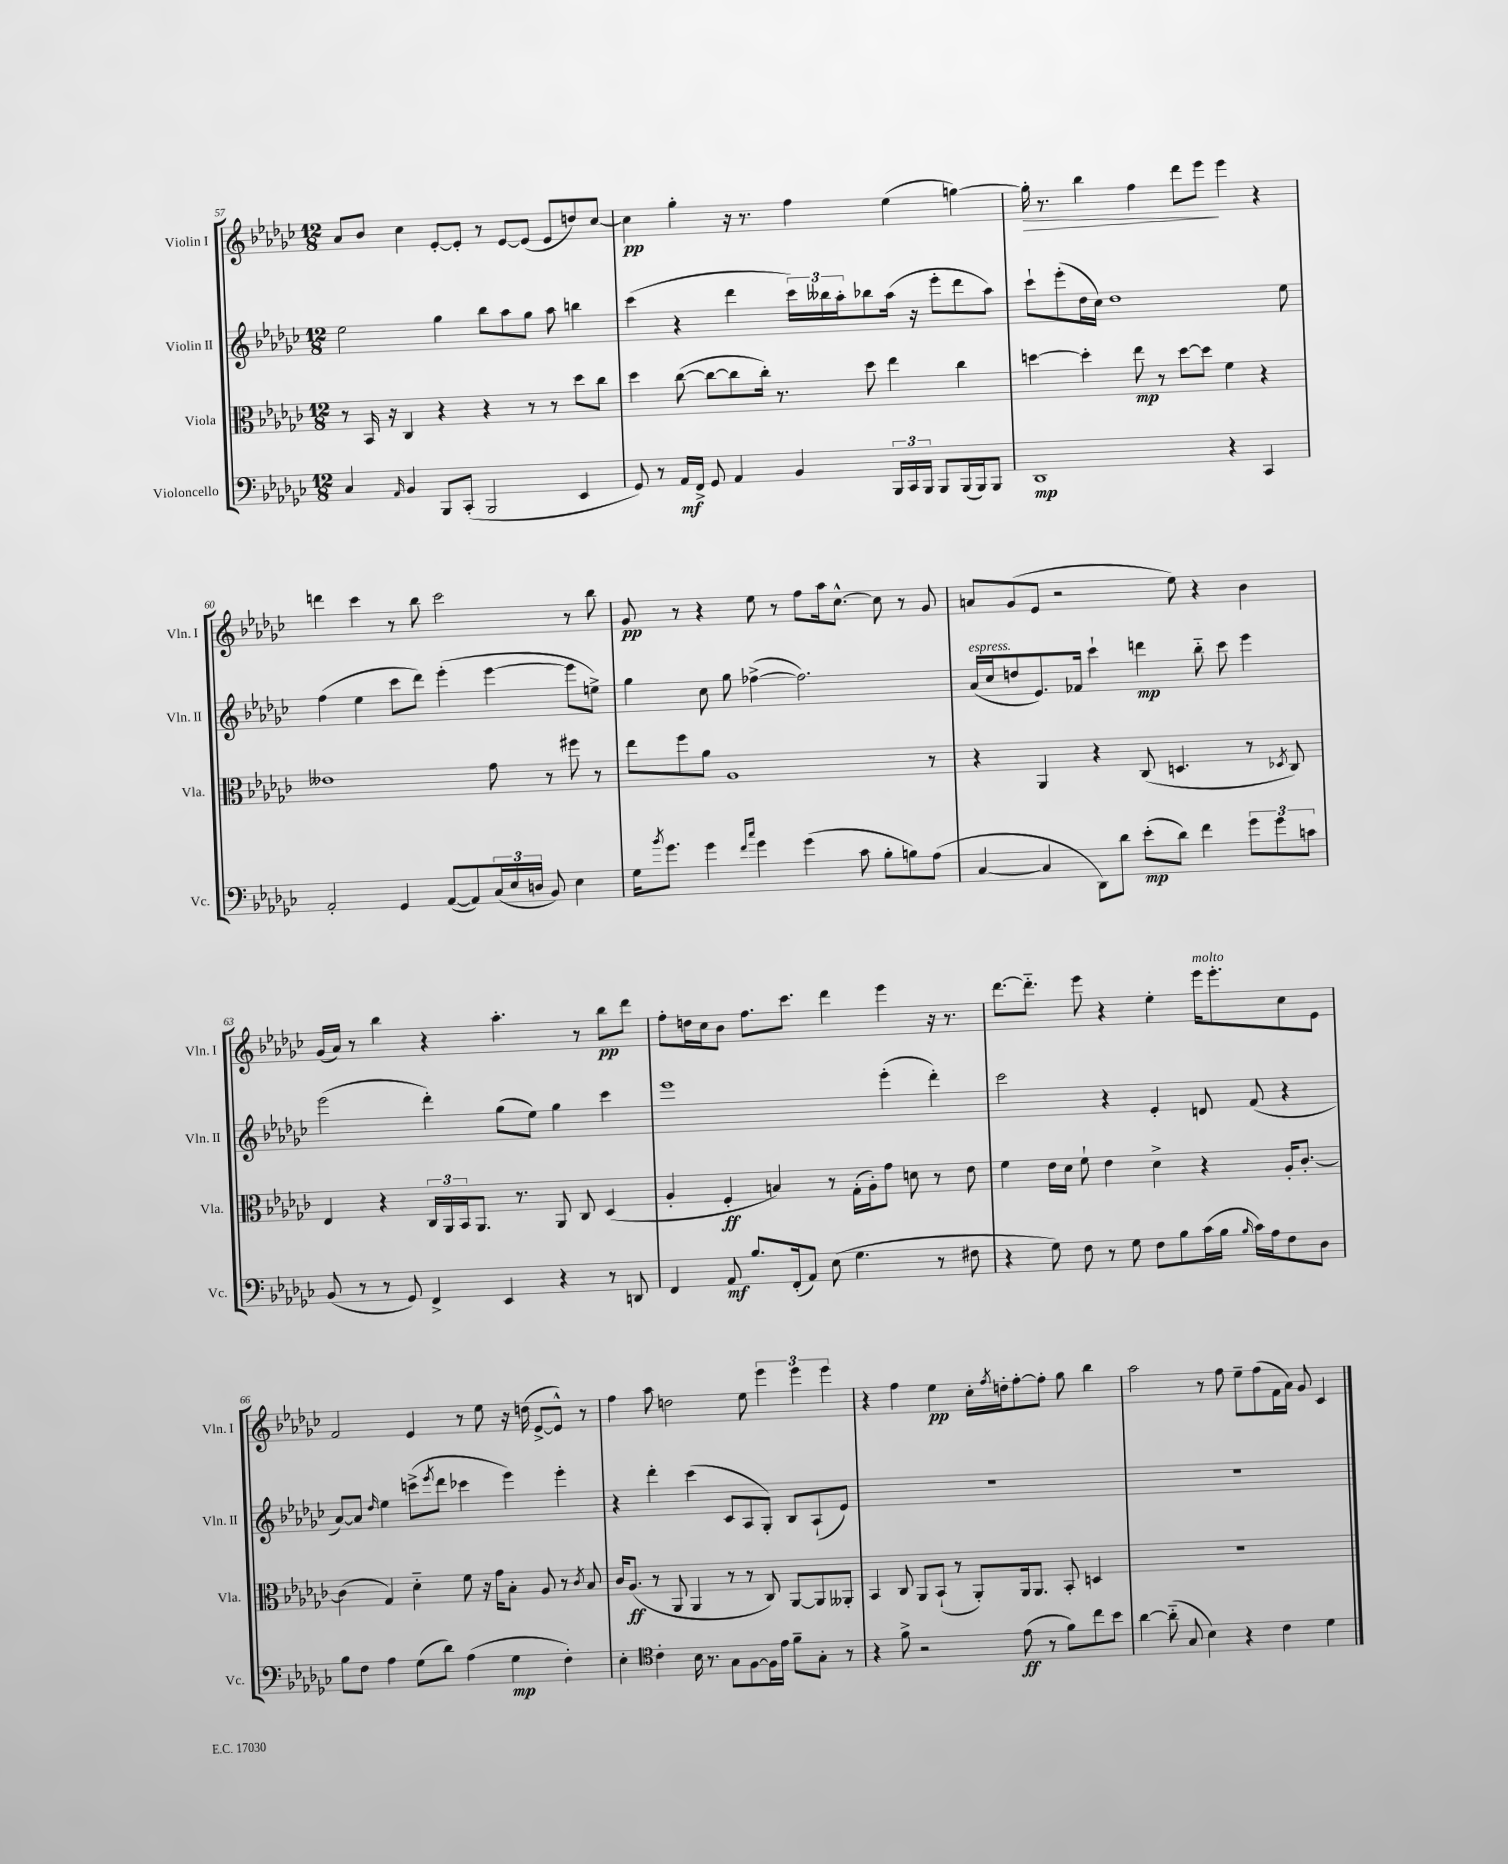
<<
\new StaffGroup <<
\new Staff = "s0" \with { instrumentName = "Violin I" shortInstrumentName = "Vln. I" } {
    \clef treble \key ges \major \numericTimeSignature \time 12/8
    aes'8 bes'8 ces''4 ees'8~-. ees'8-. r8 ees'8~ ees'8( ees'8 d''8) ces''8~ |
    ces''4\pp ges''4-. r16 r8. f''4 ees''4( g''4~) |
    g''16-.\> r8. bes''4 f''4 des'''8 ees'''8\! ees'''4 r4 |
    d'''4 ces'''4 r8 bes''8 ces'''2 r8 bes''8 |
    ges'8\pp r8 r4 ees''8 r8 f''8 aes''16 ces''8.~-^ ces''8 r8 ges'8 |
    a'8 ges'8( ees'8 r2 ees''8) r4 bes'4 |
    ges'16( aes'16) r8 bes''4 r4 aes''4.-. r8 bes''8\pp des'''8 |
    f''8-. d''16 ces''16 bes'8 f''8. ces'''8. des'''4 ees'''4 r16 r8. |
    des'''8.~ des'''8.-_ ees'''8 r4 ees''4-. ees'''16^\markup { \italic "molto" } ees'''8.-. ces''8 ees'8 |
    f'2 ees'4 r8 ees''8 r16 d''16( ees'8~-> ees'8-^) r8 |
    f''4 aes''8 d''2 ees''8 \tuplet 3/2 { ees'''4 ees'''4 ees'''4 } |
    r4 f''4 ees''4\pp ces''16-. \acciaccatura { f''8 } d''16-. f''8~-. f''8-. ges''8 bes''4 |
    aes''2 r8 f''8 ees''8-- f''8( f'16 aes'16) ges'8 ces'4 \bar "|." |
}
\new Staff = "s1" \with { instrumentName = "Violin II" shortInstrumentName = "Vln. II" } {
    \clef treble \key ges \major \numericTimeSignature \time 12/8
    ees''2 ges''4 bes''8 aes''8 ges''8 aes''8 b''4 |
    ces'''4( r4 des'''4 \tuplet 3/2 { ces'''16) beses''16 aes''16-. } bes''8 aes''16( r16 ees'''8-. des'''8 aes''8) |
    ces'''8-! ees'''8-.( des''16 ces''16) des''1 ees''8 |
    f''4( ees''4 ces'''8 des'''8) ees'''4-.( ees'''4~ ees'''8 e''8->) |
    ges''4 ces''8 ges''8 fes''4~->( fes''2.) |
    aes'16^\markup { \italic "espress." }( ces''16 d''8 ees'8.) fes'16 ces'''4-! d'''4\mp bes''8-_ ces'''8 ees'''4 |
    ees'''2( des'''4-.) ges''8( ees''8) ges''4 ces'''4 |
    ees'''1 ees'''4-.( des'''4-.) |
    ces'''2 r4 ees'4-. d'8 f'8( r4 |
    aes'8~) aes'8 \grace { des''16 } ees''4 c'''8->( \acciaccatura { ees'''8 } des'''8 ces'''4 ees'''4) ees'''4-. |
    r4 des'''4-. ces'''4( ces'8 aes8 ges8-.) bes8 aes8-!( ees'8) |
    R1. |
    R1. \bar "|." |
}
\new Staff = "s2" \with { instrumentName = "Viola" shortInstrumentName = "Vla." } {
    \clef alto \key ges \major \numericTimeSignature \time 12/8
    r8 bes,16 r16 ces4 r4 r4 r8 r8 des''8 ces''8 |
    des''4 ces''8~( ces''8~ ces''8 ces''16-.) r8. des''8 ees''4 ces''4 |
    d''4~ d''4-. ees''8\mp r8 d''8~ d''8 f'4 r4 |
    eeses'1 ges'8 r8 fis''8 r8 |
    ees''8 f''8 aes'8 aes1 r8 |
    r4 aes,4 r4 ces8( d4. r8 \acciaccatura { des8 } ces8) |
    ees4 r4 \tuplet 3/2 { ces16 aes,16 bes,16 } aes,8. r8. aes,8 ces8 des4( |
    aes4-. f4-.\ff b4) r8 ges16-.( aes16-.) ges'8 d'8 r8 ees'8 |
    f'4 ees'16 des'16 f'8-! ees'4 des'4-> r4 aes16-. ces'8.~-. |
    ces'4( ges4) des'4-_ f'8 r16 ges'16 bes8-. aes8 r8 \acciaccatura { ces'8 } bes8 |
    ces'16 aes8.\ff( r8 aes,8 aes,4 r8 r8 ces8) aes,8~ aes,8 aeses,8-. |
    bes,4 ces8 aes,8 bes,8-!( r8 aes,8-.) aes,16 aes,8. bes,8-. d4 |
    R1. \bar "|." |
}
\new Staff = "s3" \with { instrumentName = "Violoncello" shortInstrumentName = "Vc." } {
    \clef bass \key ges \major \numericTimeSignature \time 12/8
    ces4 \grace { aes,16 } bes,4 bes,,8 ces,8-.( bes,,2 ees,4 |
    ges,8) r8 aes,16\mf f,16-> ges,8 aes,4 bes,4 \tuplet 3/2 { bes,,16 ces,16 bes,,16 } bes,,8 bes,,16( bes,,16) bes,,8 |
    des,1\mp r4 ces,4 |
    aes,2-. ges,4 aes,8~( aes,8) \tuplet 3/2 { ces16( ees16 d16 } bes,8) ees4 |
    ges16 \acciaccatura { bes'8 } ges'8. ges'4 \grace { f'16 ces''16 } ges'4 ges'4( ces'8 bes8-. b8) aes8( |
    ces4~ ces4 des,8) des'8 ees'8-.\mp( des'8) f'4 \tuplet 3/2 { ges'8 ges'8 c'8 } |
    bes,8( r8 r8 ges,8) f,4-> ees,4 r4 r8 d,8 |
    f,4 aes,8\mf bes8. f,16-.( aes,8) ees8( ges4. r8 fis8 |
    r4 ges8) f8 r8 ges8 f8 bes8 ces'16( bes16 \grace { bes16 } ces'16) aes16 f8 des8 |
    bes8 f8 aes4 ges8( des'8) aes4( ges4\mp f4-.) |
    ees4-. \clef tenor ces'4-. bes16 r8. ges8 f8~ f16 ees'16 f'8-- ges8-. r8 |
    r4 f'8-> r2 ees'8\ff( r8 f'8) ces''8 bes'8 |
    aes'4~ aes'8-_( ges8 bes4) r4 ces'4 des'4 \bar "|." |
}
>>
>>
\layout { \context { \Score currentBarNumber = #57 } }
